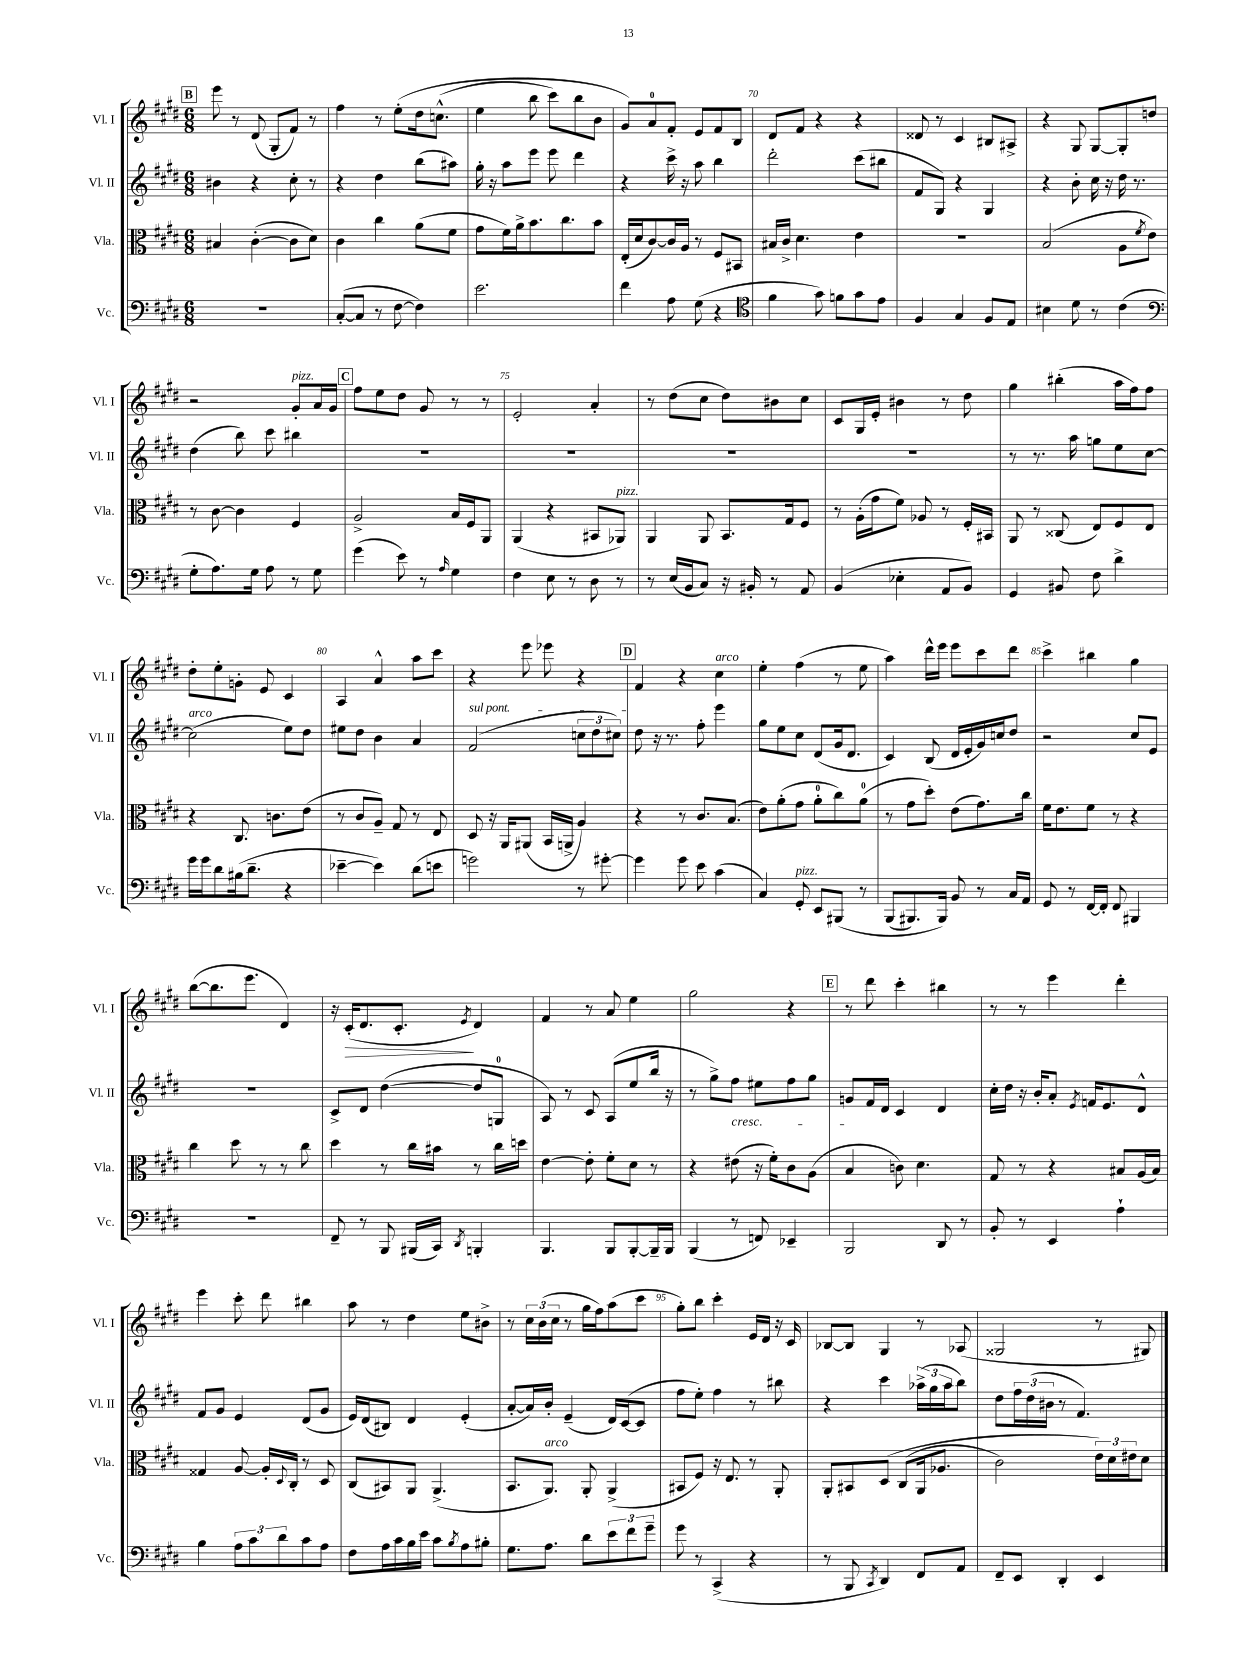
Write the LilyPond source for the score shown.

<<
\new StaffGroup <<
\new Staff = "s0" \with { instrumentName = "Vl. I" shortInstrumentName = "Vl. I" } {
    \clef treble \key e \major \numericTimeSignature \time 6/8
    \mark \markup { \box "B" } e'''8 r8 dis'8( gis8-. fis'8) r8 |
    fis''4 r8 e''8-.\( dis''16 c''8.-^( |
    e''4 b''8 cis'''8) b''8 b'8 |
    gis'8\) a'8-0 fis'8-. e'8 fis'8 b8 |
    dis'8 fis'8 r4 r4 |
    disis'8 r8 cis'4 bis8 ais8-> |
    r4 gis8 gis8~ gis8-. d''8 |
    r2 gis'8-.^\markup { \italic "pizz." } a'16 gis'16 |
    \mark \markup { \box "C" } fis''8 e''8 dis''8 gis'8 r8 r8 |
    e'2-. a'4-. |
    r8 dis''8( cis''8 dis''8) bis'8 cis''8 |
    cis'8 gis16 e'16-. bis'4 r8 dis''8 |
    gis''4 bis''4-.( a''16 fis''16) fis''8 |
    dis''8-. e''8-. g'8-. e'8 cis'4 |
    a4 a'4-^ a''8 cis'''8 |
    r4 e'''8 ees'''8 r4 |
    \mark \markup { \box "D" } fis'4 r4 cis''4^\markup { \italic "arco" } |
    e''4-. fis''4( r8 e''8 |
    a''4) dis'''16-^ e'''16 e'''8 cis'''8 dis'''8 |
    cis'''4-> bis''4 gis''4 |
    b''8~( b''8. e'''8. dis'4) |
    r16 cis'16-.\>( dis'8. cis'8.-.\! \acciaccatura { e'8 } dis'4) |
    fis'4 r8 a'8 e''4 |
    gis''2 r4 |
    \mark \markup { \box "E" } r8 dis'''8 cis'''4-. bis''4 |
    r8 r8 e'''4 dis'''4-. |
    e'''4 cis'''8-. dis'''8 bis''4 |
    a''8 r8 dis''4 e''8 bis'8-> |
    r8 \tuplet 3/2 { cis''16 b'16( cis''16 } r8 gis''16 fis''16) a''8( cis'''8 |
    gis''8-.) b''8 cis'''4-. e'16 dis'16 r16 cis'16 |
    bes8~ bes8 gis4 r8 aes8( |
    gisis2 r8 gis8) \bar "|." |
}
\new Staff = "s1" \with { instrumentName = "Vl. II" shortInstrumentName = "Vl. II" } {
    \clef treble \key e \major \numericTimeSignature \time 6/8
    \mark \markup { \box "B" } bis'4 r4 cis''8-. r8 |
    r4 dis''4 b''8( ais''8) |
    gis''16-. r16 a''8 e'''8 e'''8 dis'''4 |
    r4 cis'''16-> r16 a''8 b''4 |
    dis'''2-. cis'''8( bis''8 |
    fis'8 gis8) r4 gis4 |
    r4 b'8-. cis''16 r16 dis''16 r8. |
    dis''4( b''8) cis'''8 bis''4 |
    \mark \markup { \box "C" } R2. |
    R2. |
    R2. |
    R2. |
    r8 r8. a''16 g''8 e''8 cis''8~ |
    cis''2^\markup { \italic "arco" }( e''8) dis''8 |
    eis''8 dis''8 b'4 a'4 |
    \once \override TextSpanner.bound-details.left.text = \markup { \italic "sul pont." } fis'2\startTextSpan( \tuplet 3/2 { c''8 dis''8 cis''8) } |
    \mark \markup { \box "D" } dis''8\stopTextSpan r16 r8. fis''8-. e'''4 |
    gis''8 e''8 cis''8 dis'8( gis'16 dis'8. |
    cis'4) b8( dis'16 e'16-. gis'16) c''16 dis''8 |
    r2 cis''8 e'8 |
    r2. |
    cis'8-> dis'8 dis''4~( dis''8 g8-0 |
    a8) r8 cis'8 a8( e''8 b''16 r16 |
    r8 gis''8->) fis''8\cresc eis''8 fis''8 gis''8 |
    \mark \markup { \box "E" } g'8 fis'16\! dis'16 cis'4 dis'4 |
    cis''16-. dis''16 r16 b'16-. a'8-. \acciaccatura { e'8 } f'16 e'8. dis'8-^ |
    fis'8 gis'8 e'4 dis'8( gis'8 |
    e'16) dis'16( bis8) dis'4 e'4-.( |
    a'8~-. a'16) b'16-. e'4--( dis'16) cis'16~( cis'8 |
    fis''8 e''8-.) fis''4 r8 bis''8 |
    r4 cis'''4 \tuplet 3/2 { aes''16->( gis''16 aes''16 } b''8) |
    dis''8 \tuplet 3/2 { fis''16 dis''16( bis'16 } r8 fis'4.) \bar "|." |
}
\new Staff = "s2" \with { instrumentName = "Vla." shortInstrumentName = "Vla." } {
    \clef alto \key e \major \numericTimeSignature \time 6/8
    \mark \markup { \box "B" } bis4 cis'4~-.( cis'8 dis'8) |
    cis'4 cis''4 a'8( fis'8 |
    gis'8 fis'16) a'16-> b'8. cis''8. b'8 |
    e16-.( dis'16 cis'8~) cis'16 a16 r8 fis8 bis,8 |
    bis16 cis'16-> dis'4. e'4 |
    R2. |
    b2( a8 \acciaccatura { fis'8 } e'8) |
    r8 cis'8~ cis'4 fis4 |
    \mark \markup { \box "C" } a2-> b16 fis16 a,8 |
    a,4( r4 bis,8 aes,8^\markup { \italic "pizz." }) |
    a,4 a,8 b,8. gis16 fis8 |
    r8 a16-.( gis'16 fis'8) aes8 r8 fis16-. bis,16 |
    a,8 r8 cisis8( e8) fis8 e8 |
    r4 cis8. c'8. e'8( |
    r8 cis'8 a8--) gis8 r8 e8 |
    dis8 r16 a,16 ais,8( b,16 a,16-> a4) |
    \mark \markup { \box "D" } r4 r8 cis'8. b8.( |
    e'8) a'8-.( gis'8 a'8-0-. cis''8) a'8-0( |
    r8 gis'8 dis''8-.) e'8( gis'8.) cis''16 |
    fis'16 e'8. fis'8 r8 r4 |
    cis''4 dis''8 r8 r8 cis''8 |
    dis''4 r8 cis''16 bis'16 r8 cis''16 d''16 |
    e'4~ e'8-. fis'8-. dis'8 r8 |
    r4 eis'8( r16 fis'16-.) cis'8 a8( |
    \mark \markup { \box "E" } b4 c'8) dis'4. |
    gis8 r8 r4 bis8 a16( bis16) |
    gisis4 a8~ a16-. \appoggiatura { dis8 } cis16-. r8 dis8 |
    cis8( bis,8) a,8 a,4.->( |
    b,8. a,8.^\markup { \italic "arco" }) a,8-. a,4->( |
    bis,8 fis8) r16 e8. r8 a,8-. |
    a,8-. bis,8 dis8\( cis8( a,16 aes8. |
    cis'2) \tuplet 3/2 { e'16\) dis'16 eis'16 } dis'8 \bar "|." |
}
\new Staff = "s3" \with { instrumentName = "Vc." shortInstrumentName = "Vc." } {
    \clef bass \key e \major \numericTimeSignature \time 6/8
    \mark \markup { \box "B" } R2. |
    cis8~-.( cis8 r8 fis8~ fis4) |
    e'2. |
    fis'4 a8 gis8( r4 |
    \clef tenor fis'4 gis'8) f'8 gis'8 e'8 |
    fis4 gis4 fis8 e8 |
    bis4 dis'8 r8 cis'4( |
    \clef bass gis8-. a8.) gis16 a8 r8 gis8 |
    \mark \markup { \box "C" } gis'4( e'8) r8 \grace { a16 } gis4 |
    fis4 e8 r8 dis8 r8 |
    r8 e16( b,16 cis8) r16 bis,16-. r8 a,8 |
    b,4( ees4-. a,8 b,8) |
    gis,4 bis,8 fis8 dis'4-> |
    gis'16 gis'16 dis'8 bis16( dis'8.-- r4 |
    ees'4~-- ees'4) dis'8( e'8 |
    g'2) r8 gis'8~-. |
    \mark \markup { \box "D" } gis'4 gis'8 e'8 cis'4( |
    cis4) gis,8-.^\markup { \italic "pizz." } e,8 bis,,8\( r8 |
    b,,8( bis,,8.) bis,,16\) b,8 r8 cis16 a,16 |
    gis,8 r8 fis,16~ fis,16-. fis,8 bis,,4 |
    R2. |
    fis,8-- r8 b,,8 bis,,16( cis,16) \acciaccatura { dis,8 } b,,4-. |
    b,,4. b,,8 b,,8~-. b,,16-- b,,16 |
    b,,4( r8 f,8) ees,4-- |
    \mark \markup { \box "E" } b,,2 dis,8 r8 |
    b,8-. r8 e,4 a4-! |
    b4 \tuplet 3/2 { a8 cis'8 dis'8 } cis'8 a8 |
    fis8 a16 cis'16 b16 e'16 cis'8 \acciaccatura { b8 } a8 bis8-. |
    gis8. a8. dis'8 \tuplet 3/2 { e'8 fis'8 gis'8-- } |
    gis'8 r8 cis,4->( r4 |
    r8 b,,8 \acciaccatura { cis,8 } dis,4) fis,8 a,8 |
    fis,8-- e,8 dis,4-. e,4 \bar "|." |
}
>>
>>
\layout { \context { \Score currentBarNumber = #66 \override BarNumber.break-visibility = ##(#f #t #t) barNumberVisibility = #(every-nth-bar-number-visible 5) } }
